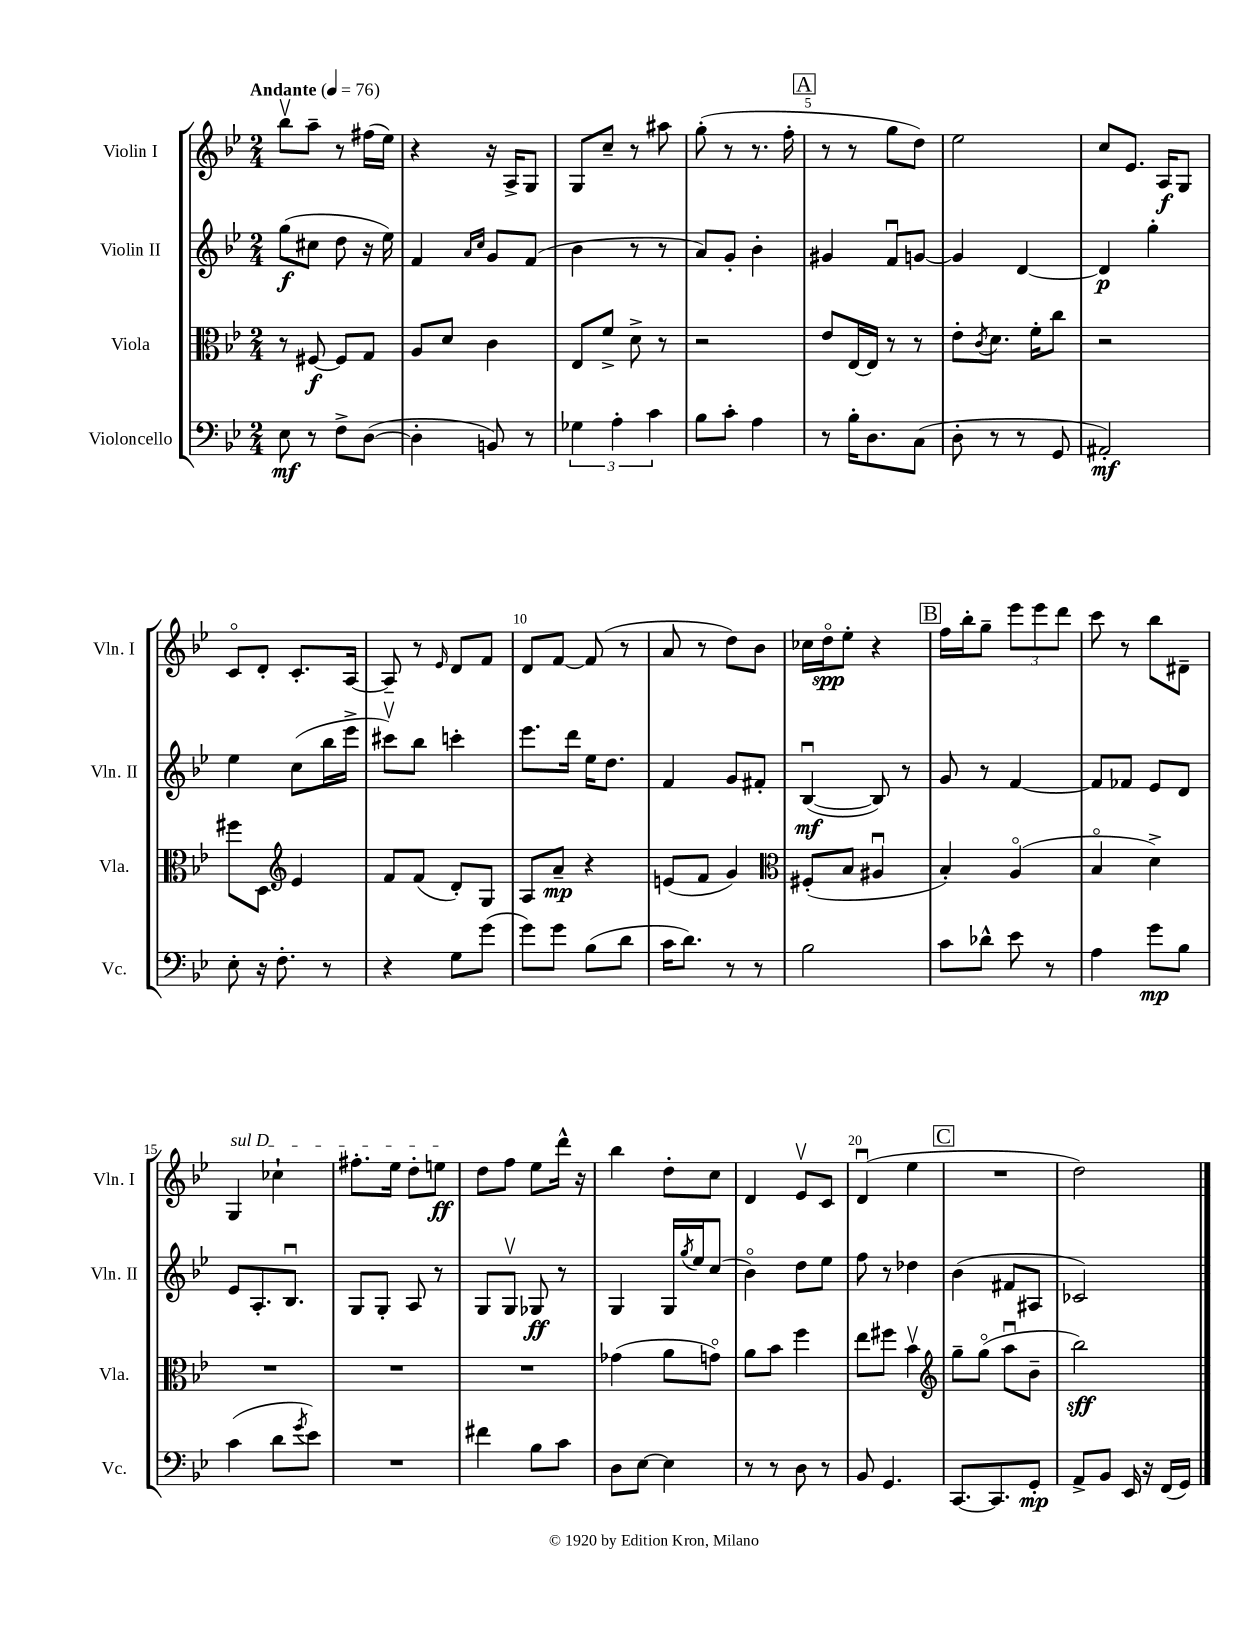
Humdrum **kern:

**kern	**kern	**kern	**kern
*staff4	*staff3	*staff2	*staff1
*clefF4	*clefC3	*clefG2	*clefG2
*k[b-e-]	*k[b-e-]	*k[b-e-]	*k[b-e-]
*M2/4	*M2/4	*M2/4	*M2/4
*MM76	*MM76	*MM76	*MM76
8E-\	8r	(8gg\L	8bb-v\L
8r	[8F#/	8cc#\J	8aa~\J
8F^\L	8F#/]L	8dd\	8r
([8D\J	8G/J	16r	(16ff#\LL
.	.	16ee-\)	16ee-\JJ)
=	=	=	=
4D'\]	8A/L	4f/	4r
.	8d/J	.	.
.	.	16qqa/LL	.
.	.	16qqcc/JJ	.
8BB/)	4c\	8g/L	16r
.	.	.	16A^/LK
8r	.	(8f/J	8G/J
=	=	=	=
6G-\	8E-/L	4b-\	8G/L
.	8f^/J	.	8cc~/J
6A'\	.	.	.
.	8d^\	8r	8r
6c\	.	.	.
.	8r	8r	8aa#\
=	=	=	=
8B-\L	2r	8a/L)	(8gg'\
8c'\J	.	8g'/J	8r
4A\	.	4b-'\	8.r
.	.	.	16ff'\
=	=	=	=
8r	8e-/L	4g#/	8r
16B-'\LK	[16E-/L	.	8r
8.D\	16E-/]JJ	.	.
.	8r	8fu/L	8gg\L
(8C\J	8r	[8g/J	8dd\J)
=	=	=	=
8D'\	8e-'\L	4g/]	2ee-\
.	8qc/	.	.
8r	8.d\J	.	.
8r	.	[4d/	.
.	16f'\LK	.	.
8GG/	8cc\J	.	.
=	=	=	=
2AA#'/)	2r	4d/]	8cc/L
.	.	.	8.e-/J
.	.	4gg'\	.
.	.	.	16A/LK
.	.	.	8G/J
=	=	=	=
8E-'\	8ff#\L	4ee-\	8co/L
16r	8D\J	.	8d'/J
8.F'\	.	.	.
*	*clefG2	*	*
.	4e-/	(8cc\L	8.c'/L
8r	.	16bb-\L	.
.	.	16eee-^\JJ	[16A/Jk
=	=	=	=
4r	8f/L	8ccc#v\L)	8A~/]
.	(8f/J	8bb-\J	8r
.	.	.	16qqe-/
8G\L	8d'/L)	4ccc'\	8d/L
(8g\J	8G/J	.	8f/J
=	=	=	=
8g\L)	8A/L	8.eee-\L	8d/L
8g\J	8a~/J	.	[8f/J
.	.	16ddd\Jk	.
(8B-\L	4r	16ee-\LK	(8f/]
.	.	8.dd\J	.
8d\J	.	.	8r
=	=	=	=
16c\LK	(8e/L	4f/	8a/
8.d\J)	.	.	.
.	8f/J	.	8r
8r	4g/)	8g/L	8dd\L)
8r	.	8f#'/J	8b-\J
=	=	=	=
*	*clefC3	*	*
2B-\	(8F#'/L	([4B-u/	16cc-\LL
.	.	.	16ddo\J
.	8B-/J	.	8ee-'\J
.	4A#u/	8B-/])	4r
.	.	8r	.
=	=	=	=
8c\L	4B-'/)	8g/	16ff\LL
.	.	.	16bb-'\J
8d-^^\J	.	8r	8gg~\J
8e-\	(4Ao/	[4f/	12eee-\L
.	.	.	12eee-\
8r	.	.	.
.	.	.	12ddd\J
=	=	=	=
4A\	4B-o/	8f/]L	8ccc\
.	.	8f-/J	8r
8g\L	4d^\)	8e-/L	8bb-\L
8B-\J	.	8d/J	8d#~\J
=	=	=	=
(4c\	2r	8e-/L	4G/
.	.	8.A'/	.
8d\L	.	.	4cc-`\
.	.	8.B-u/J	.
8qg/	.	.	.
8e-\J)	.	.	.
=	=	=	=
2r	2r	8G/L	8.ff#'\L
.	.	8G'/J	.
.	.	.	16ee-\Jk
.	.	8A/	8dd'\L
.	.	8r	8ee\J
=	=	=	=
4f#\	2r	8G/L	8dd\L
.	.	8Gv/J	8ff\J
8B-\L	.	8G-/	8ee-\L
8c\J	.	8r	16ddd^^\Jk
.	.	.	16r
=	=	=	=
8D\L	(4g-\	4G/	4bb-\
[8E-\J	.	.	.
4E-\]	8a\L	16G/LL	8dd'\L
.	.	8qgg/	.
.	.	16ee-/J	.
.	8go\J)	(8cc/J	8cc\J
=	=	=	=
8r	8a\L	4b-o\)	4d/
8r	8b-\J	.	.
8D\	4ff\	8dd\L	8e-v/L
8r	.	8ee-\J	8c/J
=	=	=	=
8BB-/	8ee-\L	8ff\	(4du/
4.GG/	8ff#\J	8r	.
.	4b-v\	4dd-\	4ee-\
=	=	=	=
*	*clefG2	*	*
[8.CC/L	8gg~\L	(4b-\	2r
.	(8ggo\J	.	.
8.CC/]	.	.	.
.	8aau\L	8f#/L	.
8GG'/J	8b-~\J	8A#/J	.
=	=	=	=
8AA^/L	2bb-\)	2c-/)	2dd\)
8BB-/J	.	.	.
16EE-/	.	.	.
16r	.	.	.
(16FF/LL	.	.	.
16GG/JJ)	.	.	.
==	==	==	==
*-	*-	*-	*-
